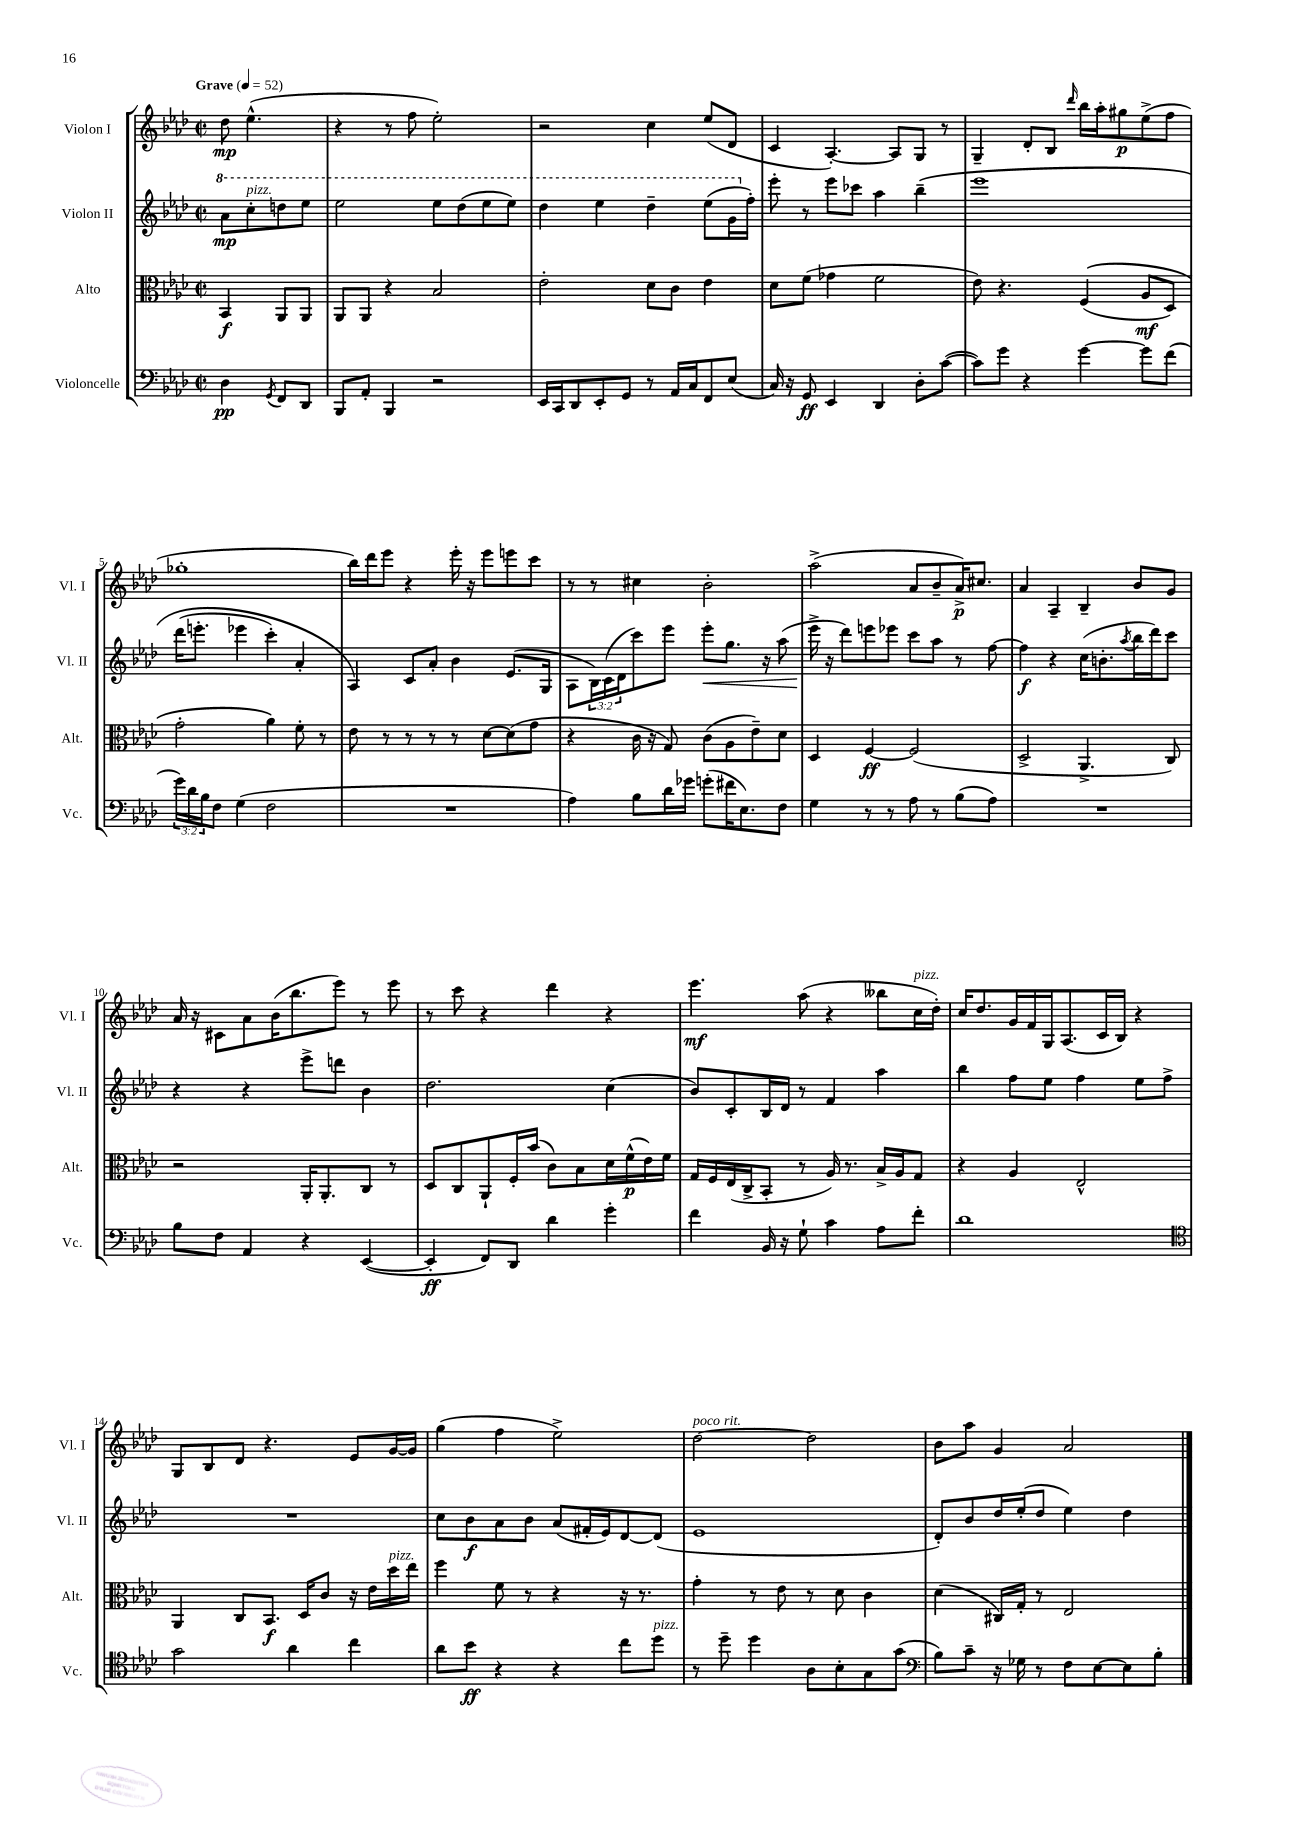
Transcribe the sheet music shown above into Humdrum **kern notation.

**kern	**kern	**kern	**kern
*staff4	*staff3	*staff2	*staff1
*clefF4	*clefC3	*clefG2	*clefG2
*k[b-e-a-d-]	*k[b-e-a-d-]	*k[b-e-a-d-]	*k[b-e-a-d-]
*M2/2	*M2/2	*M2/2	*M2/2
*met(c|)	*met(c|)	*met(c|)	*met(c|)
*MM52	*MM52	*MM52	*MM52
4D-	4BB-	8aa-	8dd-
.	.	8ccc'	(4.ee-^^
8qGG	.	.	.
8FF	8AA-	8ddd	.
8DD-	8AA-	8eee-	.
=	=	=	=
8BBB-	8AA-	2eee-	4r
8AA-'	8AA-	.	.
4BBB-	4r	.	8r
.	.	.	8ff
2r	2B-	8eee-	2ee-')
.	.	(8ddd-	.
.	.	8eee-	.
.	.	8eee-)	.
=	=	=	=
16EE-	2e-'	4ddd-	2r
16CC	.	.	.
8DD-	.	.	.
8EE-'	.	4eee-	.
8GG	.	.	.
8r	8d-	4ddd-~	4cc
16AA-	8c	.	.
16C	.	.	.
8FF	4e-	(8eee-	(8ee-
(8E-	.	16gg	8d-
.	.	16ff')	.
=	=	=	=
16C)	8d-	8eee-'	4c
16r	.	.	.
8GG	(8f	8r	.
4EE-	4g-	8eee-	[4.A-')
.	.	8ccc-	.
4DD-	2f	4aa-	.
.	.	.	8A-]
8D-'	.	&(4bb-~	8G
([8c	.	.	8r
=	=	=	=
8c])	8e-)	1eee-	4G~
8g	4.r	.	.
4r	.	.	8d-'
.	.	.	8B-
.	.	.	16qqddd-
[4g	&((4F	.	16bb-
.	.	.	16aa-'
.	.	.	8gg#
8g]	8A-	.	(8ee-^
(8f	8D-)	.	8ff
=	=	=	=
24g)	2g'	(16ddd-	1gg-'
24d-	.	.	.
.	.	8.eee'	.
24B-	.	.	.
8F	.	.	.
(4G	.	4eee-	.
2F	4a-&)	4ccc')	.
.	8f'	4a-'	.
.	8r	.	.
=	=	=	=
1r	8e-	4A-&)	16bb-)
.	.	.	16ddd-
.	8r	.	8eee-
.	8r	8c	4r
.	8r	8a-'	.
.	8r	4b-	16eee-'
.	.	.	16r
.	[8d-	.	8eee-
.	(8d-]	(8.e-	8eee
.	8g	.	8ccc
.	.	16G	.
=	=	=	=
4A-)	4r	8A-	8r
.	.	24B-)	8r
.	.	(24c	.
.	.	24d-	.
8B-	16c	8ccc)	4cc#
.	16r	.	.
16d-	8G)	8eee-	.
16g-	.	.	.
(8g'	(8c	8eee-'	2b-'
16f#	8A-	8.gg	.
8.E-)	.	.	.
.	8e-~)	.	.
.	.	16r	.
8F	8d-	(8aa-	.
=	=	=	=
4G	4D-	16eee-^	(2aa-^
.	.	16r	.
.	.	8ddd-)	.
8r	[4F	8eee	.
8r	.	8eee-	.
8A-	(2F]	8ccc	8a-
8r	.	8aa-	8b-~
(8B-	.	8r	16a-^)
.	.	.	8.cc#
8A-)	.	[8ff	.
=	=	=	=
1r	2D-^	4ff]	4a-
.	.	4r	4A-~
.	4.AA-^	(16cc	4B-~
.	.	8.b'	.
.	.	8qaa-	.
.	.	16bb-	8b-
.	.	16ddd-)	.
.	8C)	8ccc	8g
=	=	=	=
8B-	2r	4r	16a-
.	.	.	16r
8F	.	.	8c#
4AA-	.	4r	8a-
.	.	.	(16b-
.	.	.	8.bb-
4r	16AA-'	8eee-^	.
.	8.AA-'	.	.
.	.	8ddd	8eee-)
([4EE-	8C	4b-	8r
.	8r	.	8eee-
=	=	=	=
4EE-']	8D-	2.dd-	8r
.	8C	.	8ccc
8FF)	8AA-`	.	4r
8DD-	16F'	.	.
.	(16b-	.	.
4d-	8c)	.	4ddd-
.	8B-	.	.
4g'	16d-	(4cc	4r
.	(16f^^	.	.
.	16e-)	.	.
.	16f	.	.
=	=	=	=
4f	16G	8b-)	4.eee-
.	16F	.	.
.	(16E-	8c'	.
.	16C^	.	.
16BB-	8BB-'	16B-	.
16r	.	16d-	.
8G`	8r	8r	(8aa-
4c	16A-)	4f	4r
.	8.r	.	.
8A-	16B-^	4aa-	8bb--
.	16A-	.	.
8f'	8G	.	16cc
.	.	.	16dd-')
=	=	=	=
1d-	4r	4bb-	16cc
.	.	.	8.dd-
.	4A-	8ff	16g
.	.	.	16f
.	.	8ee-	16G
.	.	.	(8.A-
.	2E-^^	4ff	.
.	.	.	16c
.	.	.	16B-)
.	.	8ee-	4r
.	.	8ff^	.
=	=	=	=
*clefC4	*	*	*
2g	4AA-	1r	8G
.	.	.	8B-
.	8C	.	8d-
.	8.BB-	.	4.r
4a-	.	.	.
.	16D-	.	.
.	8c	.	.
4cc	16r	.	8e-
.	16e-	.	.
.	16dd-	.	[16g
.	16ee-	.	16g]
=	=	=	=
8a-	4ff	8cc	(4gg
8b-	.	8b-	.
4r	8f	8a-	4ff
.	8r	8b-	.
4r	4r	(8a-	2ee-^)
.	.	16f#'	.
.	.	16e-)	.
8cc	16r	[8d-	.
.	8.r	.	.
8dd-	.	(8d-]	.
=	=	=	=
8r	4g'	1e-	[2dd-
8dd-~	.	.	.
4dd-	8r	.	.
.	8e-	.	.
8A-	8r	.	2dd-]
8B-'	8d-	.	.
8G	4c	.	.
(8g	.	.	.
=	=	=	=
*clefF4	*	*	*
8B-)	(4d-	8d-')	8b-
8c~	.	8b-	8aa-
16r	16C#)	16dd-	4g
16G-	16G'	(16ee-'	.
8r	8r	8dd-	.
8F	2E-	4ee-)	2a-
[8E-	.	.	.
8E-]	.	4dd-	.
8B-'	.	.	.
==	==	==	==
*-	*-	*-	*-
